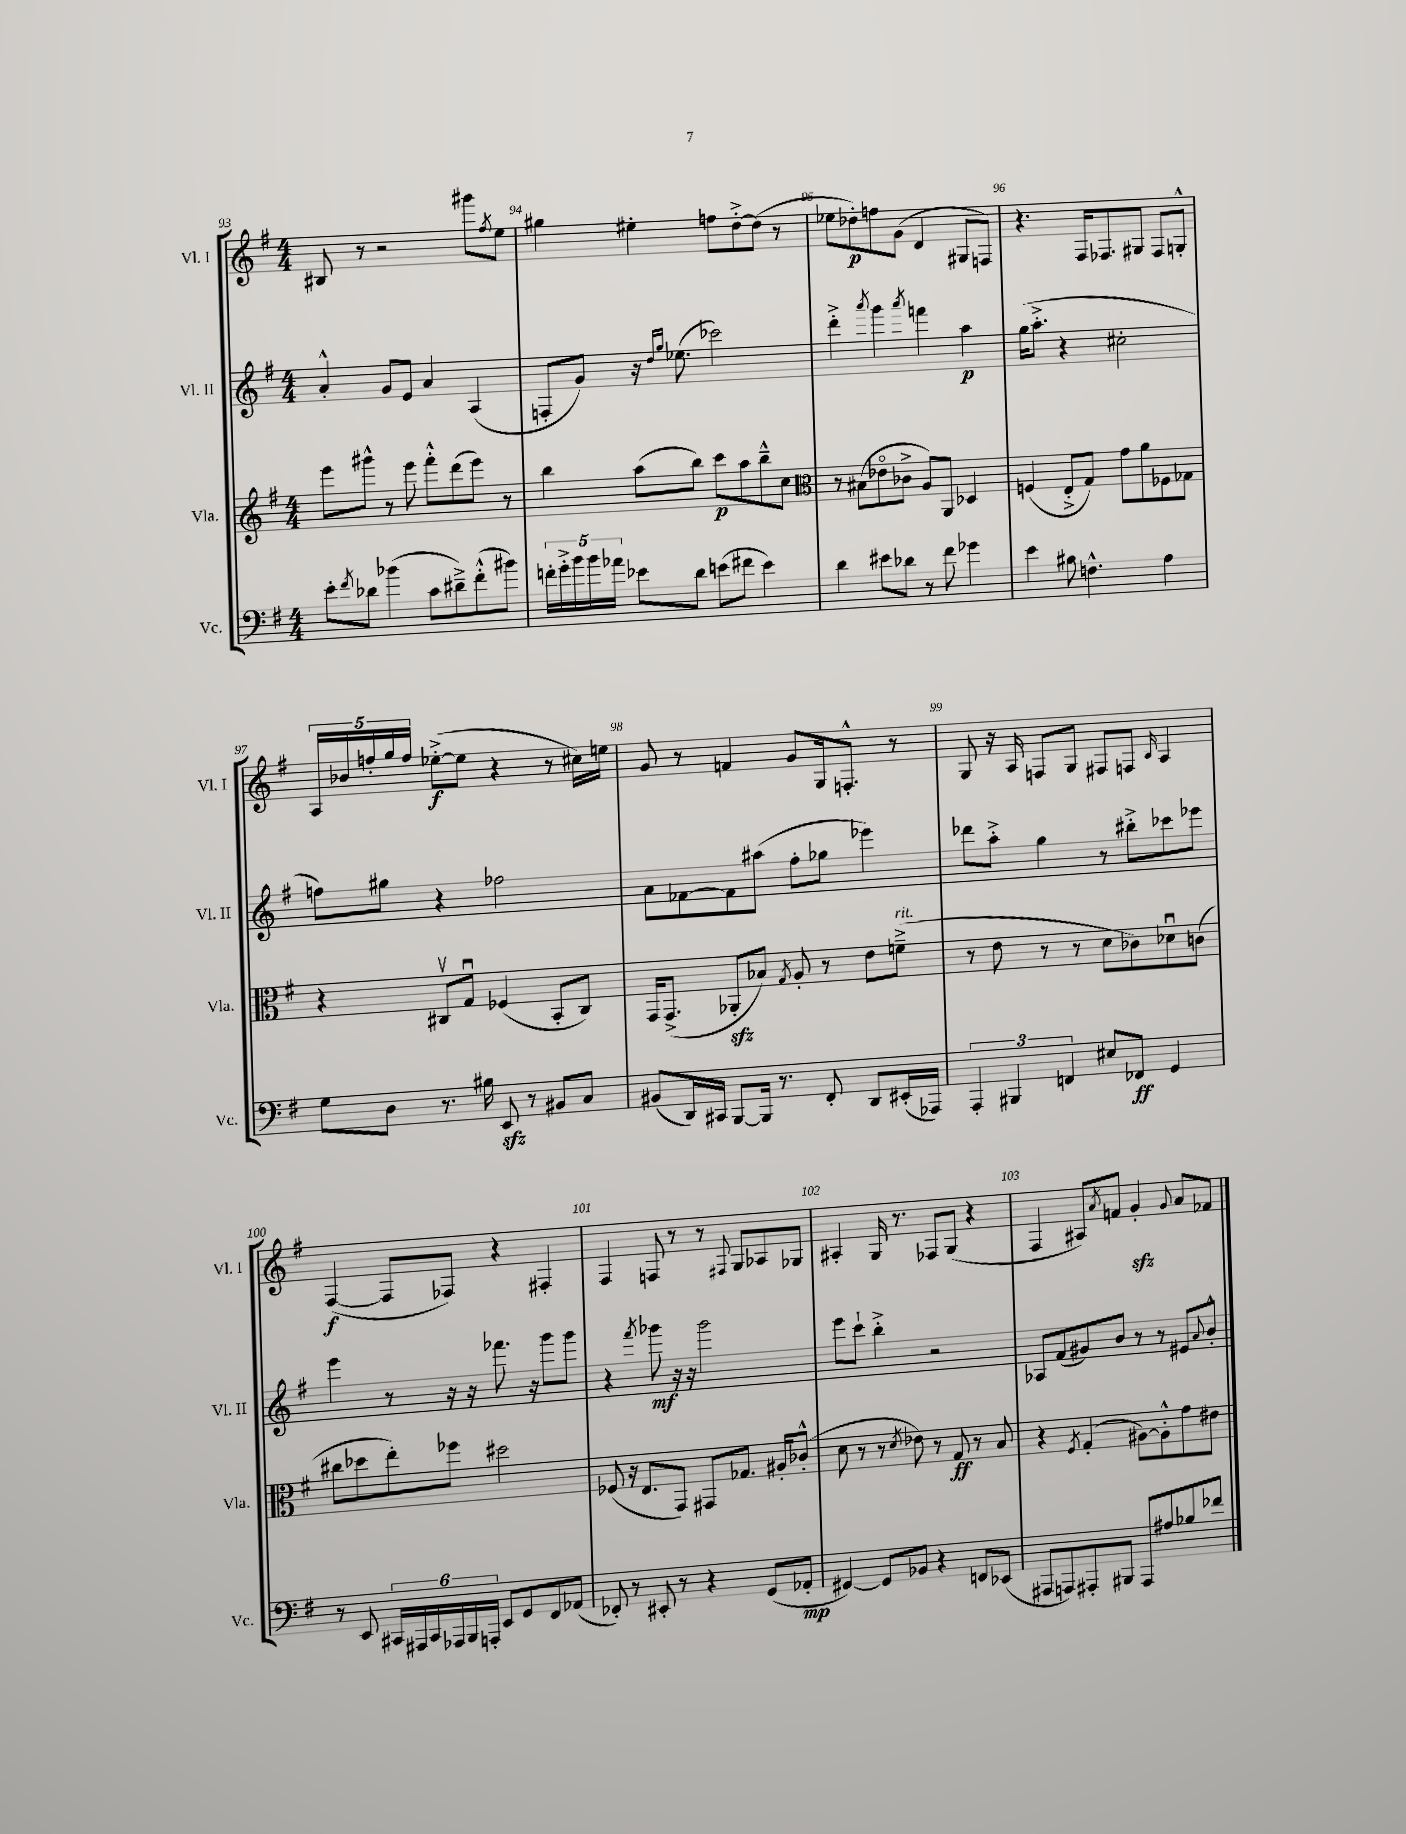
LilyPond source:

<<
\new StaffGroup <<
\new Staff = "s0" \with { instrumentName = "Vl. I" shortInstrumentName = "Vl. I" } {
    \clef treble \key g \major \numericTimeSignature \time 4/4
    bis8 r8 r2 gis'''8 \acciaccatura { fis''8 } e''8 |
    gis''4 eis''4-. f''8 d''8~-.-> d''8( r8 |
    ees''8 des''8-.\p) f''8 g'8( d'4 gis8 f8) |
    r4. fis16 fes8. gis8 fes8 g8-.-^ |
    \tuplet 5/4 { a16 bes'16 f''16-. g''16 f''16 } ees''8~-.->\f( ees''8 r4 r8 cis''16) e''16 |
    g'8 r8 f'4 g'8 g16 f8.-.-^ r8 |
    g8 r16 a16 f8 g8 fis8 f8 \grace { b16 } a4 |
    fis4~\f( fis8 fes8) r4 fis4-. |
    fis4 f8 r8 r8 \appoggiatura { fis8 } g8 aes8 ges8 |
    ais4-. g16 r8. fes8 g8( r4 |
    fis4 ais8) \acciaccatura { a'8 } f'8 g'4-.\sfz \appoggiatura { g'8 } a'8 fes'8 \bar "|." |
}
\new Staff = "s1" \with { instrumentName = "Vl. II" shortInstrumentName = "Vl. II" } {
    \clef treble \key g \major \numericTimeSignature \time 4/4
    a'4-.-^ g'8 e'8 a'4 a4( |
    f8-. g'8) r16 \grace { d''16 g''16 } ees''8.( ces'''2) |
    d'''4-.-> \acciaccatura { a'''8 } g'''4 \acciaccatura { a'''8 } f'''4 a''4\p |
    g''16( a''8.-.-> r4 cis''2-. |
    f''8) gis''8 r4 fes''2 |
    a'8 fes'8~ fes'8 ais''8( fis''8-. ges''8 ees'''4) |
    des'''8 a''8-.-> g''4 r8 bis''8-.-> ces'''8 ees'''8 |
    e'''4 r8 r16 r16 fes'''8. r16 g'''8 g'''8 |
    r4 \acciaccatura { fis'''8 } ges'''8\mf r16 r16 ges'''2 |
    e'''8 c'''8-! b''4-.-> r2 |
    aes8 fis'8( gis'8) b'8 r8 r8 eis'8 \appoggiatura { a'8 } b'8-.-^ \bar "|." |
}
\new Staff = "s2" \with { instrumentName = "Vla." shortInstrumentName = "Vla." } {
    \clef treble \key g \major \numericTimeSignature \time 4/4
    e'''8 gis'''8-^ r8 e'''8 fis'''8-.-^ d'''8( e'''8) r8 |
    b''4 a''8( b''8) c'''8\p a''8 b''8---^ c''8 |
    \clef alto r8 bis8( ees'8\flageolet ces'8-> a8) a,8 des4 |
    f4( e8-.-> g8) g'8 a'8 fes8 ges8 |
    r4 cis8\upbow g8\downbow fes4( b,8-. cis8) |
    g,16 g,8.->( aes,8-.\sfz bes8) \acciaccatura { g8 } a8-. r8 e'8 f'8--->^\markup { \italic "rit." }( |
    r8 e'8 r8 r8 d'8 ces'8) des'8\downbow c'8( |
    cis''8 des''8 e''8-.) fes''8 dis''2 |
    fes8( r16 e8. g,8) gis,8 ges8. ais16-. ces'8-.-^( |
    d'8 r8 r8 \acciaccatura { d'8 } ees'8) r8 g8\ff r8 b8 |
    r4 \acciaccatura { fis8 } g4-.( ais8~) ais8-.-^ g'8 eis'8 \bar "|." |
}
\new Staff = "s3" \with { instrumentName = "Vc." shortInstrumentName = "Vc." } {
    \clef bass \key g \major \numericTimeSignature \time 4/4
    e'8-. \acciaccatura { fis'8 } des'8 bes'4( c'8 dis'8--->) fis'8-.-^( bis'8) |
    \tuplet 5/4 { f'16-. g'16-.-> b'16 b'16 aes'16 } ees'8 d'8 e'8( fis'8 e'4) |
    d'4 eis'8 des'8 r8 fis'8 ges'4 |
    e'4 bis8 f4.-^ a4 |
    g8 d8 r8. bis16 e,8\sfz r8 bis,8 c8 |
    bis,8( d,16) cis,16 b,,8~ b,,16 r8. fis,8-. d,8 eis,16-.( aes,,16) |
    \tuplet 3/2 { a,,4-. bis,,4 f,4 } eis8 fes,8\ff g,4 |
    r8 e,8 \tuplet 6/4 { cis,16 ais,,16 cis,16 aes,,16 b,,16 a,,16-. } e,8 g,8 fis,8 aes,8( |
    fes,8-.) r8 eis,8-. r8 r4 g,8( aes,8-.\mp |
    gis,4~) gis,8 bes,8 r4 f,8 ees,8( |
    ais,,8 a,,8) ais,,8-. bis,,8 ais,,8 ais8 bes8 fes'8 \bar "|." |
}
>>
>>
\layout { \context { \Score currentBarNumber = #93 \override BarNumber.break-visibility = ##(#f #t #t) barNumberVisibility = #all-bar-numbers-visible } }
